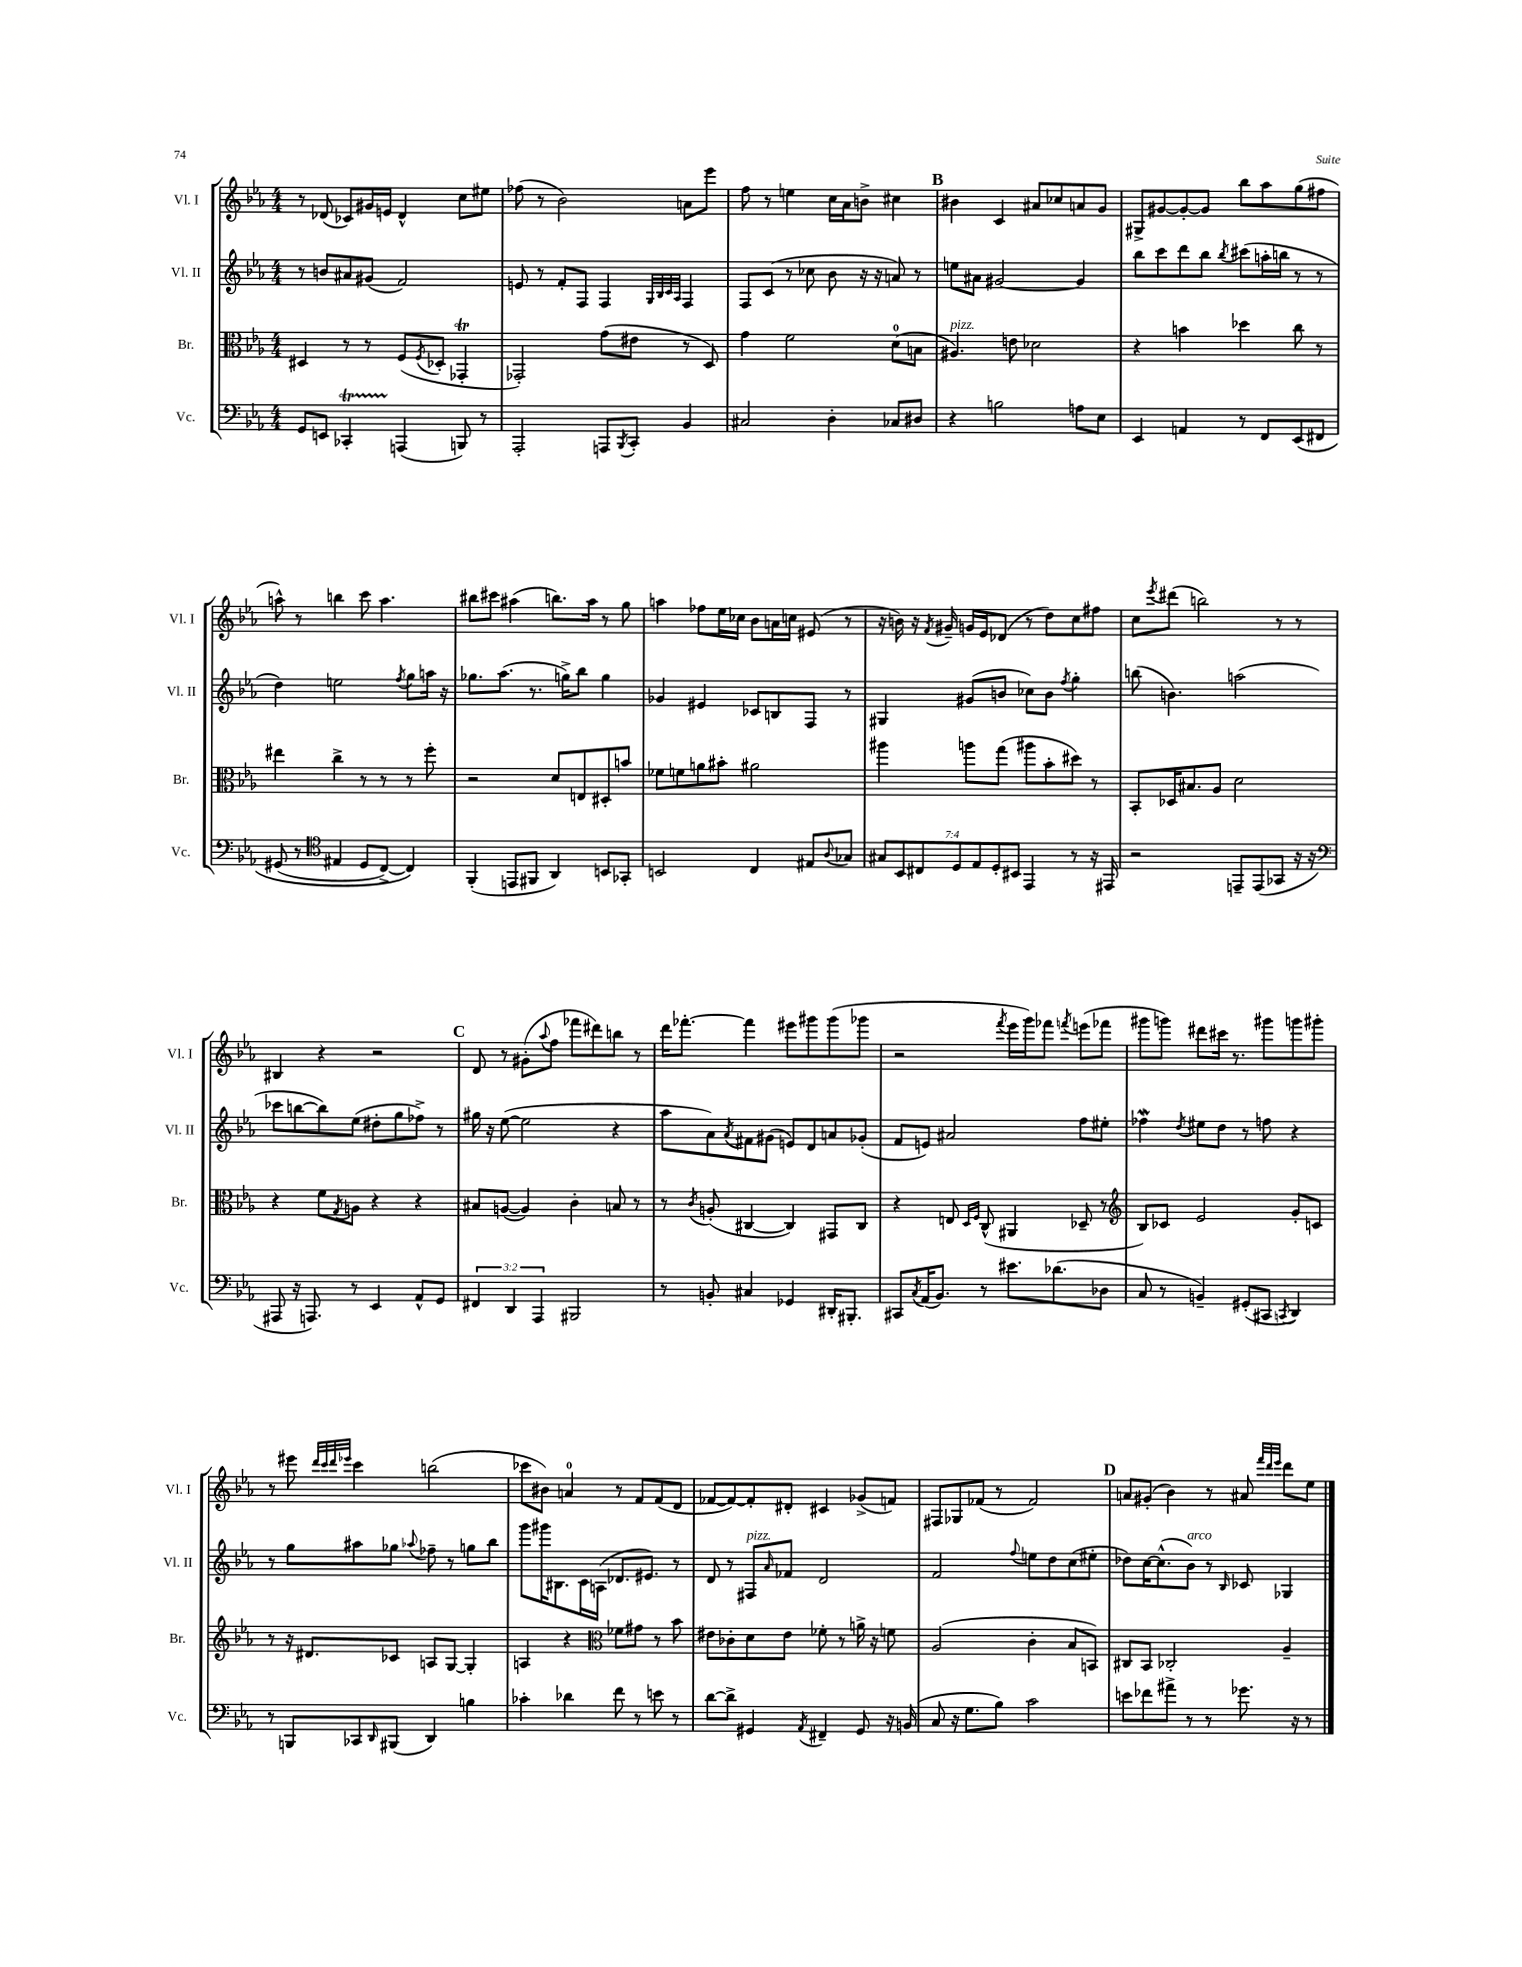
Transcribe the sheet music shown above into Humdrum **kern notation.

**kern	**kern	**kern	**kern
*part4	*part3	*part2	*part1
*staff4	*staff3	*staff2	*staff1
*I"Vc.	*I"Br.	*I"Vl. II	*I"Vl. I
*I'Vc.	*I'Br.	*I'Vl. II	*I'Vl. I
*clefF4	*clefC3	*clefG2	*clefG2
*k[b-e-a-]	*k[b-e-a-]	*k[b-e-a-]	*k[b-e-a-]
*M4/4	*M4/4	*M4/4	*M4/4
=37	=37	=37	=37
8GG/L	4D#X/	8r	8r
8EEn/J	.	8bn/L	(8d-X/
4CC-XT'/	8r	8a#X/	8c-X/L)
.	8r	(8g#X/J	16g#X/L
.	.	.	16en/JJ
(4AAAn/	(8F/L	2f/)	4d-^^/
.	8qF/	.	.
.	8D-X'/J	.	.
8BBBn/)	4GG-XT'/	.	8cc\L
8r	.	.	8ee#X\J
=38	=38	=38	=38
2AAA-'/	2GG-X'/)	8en/	(8ff-X\
.	.	8r	8r
.	.	8f'/L	2b-\)
.	.	8F/J	.
8AAAn/L	(8g\L	4F/	.
8qBBB-/	.	.	.
8CC'/J	8e#X\J	.	.
.	.	32qqG/LLL	.
.	.	32qqB-/	.
.	.	32qqc/	.
.	.	32qqA-/JJJ	.
4BB-/	8r	4F/	8an\L
.	8D/)	.	8eee-\J
=39	=39	=39	=39
2C#X/	4g\	8F/L	8ff\
.	.	(8c/J	8r
.	2f\	8r	4een\
.	.	8cc-X\	.
4D'\	.	8b-\	16cc\LL
.	.	.	16a-\J
.	.	16r	8bn^\J
.	.	16r	.
8C-X/L	(8d\L	8an/)	4cc#X\
8D#X/J	8Bn\J	8r	.
!!LO:REH:place=s1:t=B
=40	=40	=40	=40
!	!LO:TX:a:i:t=pizz.	!	!
4r	4.A#X/)	8een\L	4b#X\
.	.	8a#X\J	.
2Bn\	.	[2g#X/	4c/
.	8en\	.	.
.	2d-X\	.	8a#X/L
.	.	.	8cc-X/
8An\L	.	4g#/]	8an/
8E-\J	.	.	8g/J
=41	=41	=41	=41
4EE-/	4r	8bb-\L	8G#X^/L
.	.	8ccc\	[8g#X/
4AAn/	4bn\	8ddd\	8g#'/_
.	.	8bb-\J	8g#/J]
.	.	8qbb-/	.
8r	4dd-X\	(8ccc#X\L	8bb-\L
8FF/L	.	16aan'\L	8aa-\
.	.	16bbn\JJ	.
(8EE-/	8cc\	8r	(8gg\
8FF#X/J	8r	8r	8ff#X\J
!!LO:LB:g=z
=42	=42	=42	=42
(8GG#X/	4ee#X\	4dd\)	8aan^^\)
8r	.	.	8r
*clefC4	*	*	*
4E#X/	4cc^\	2een\	4bbn\
8D/L	8r	.	8ccc\
[8C^/J)	8r	.	4.aa\
.	.	8qff/	.
4C/])	8r	8gg\L	.
.	8ff'\	16aan\Jk	.
.	.	16r	.
=43	=43	=43	=43
(4FF'/	2r	8.gg-X\L	8bb#X\L
.	.	.	8ccc#X\J
.	.	(8.aa-\J	.
8EEn/L	.	.	(4aa#X\
8FF#X/J	.	8.r	.
4AA-/)	8d/L	.	8.bbn\L)
.	.	16ggn^\KL)	.
.	8En/	8bb-\J	.
.	.	.	16aa#\Jk
8BBn/L	8D#X'/	4gg\	8r
8GG-X'/J	8bn/J	.	8gg\
=44	=44	=44	=44
2BBn/	8f-X\L	4g-X/	4aan\
.	8fn\	.	.
.	8an\	4e#X/	8ff-X\L
.	8b#X'\J	.	16ee-\L
.	.	.	16cc-X\JJ
4C/	2a#X\	8c-X/L	8b-\L
.	.	8Bn/	16an\L
.	.	.	16ccn\JJ
8E#X/L	.	8F/J	(8e#X/
8qqA-/	.	.	.
8G-X/J	.	8r	8r
=45	=45	=45	=45
14G#X/L	4aa#X\	4G#X/	16r
.	.	.	16bn\)
14BB-/	.	.	.
.	.	.	16r
14C#X/	.	.	.
.	.	.	8qf/
.	.	.	16g#X~/
14D/	.	.	.
.	8aan\L	(8g#X/L	16gn/LL
14E-/	.	.	.
.	.	.	16e-/J
14D'/	.	.	.
.	(8gg\J	8bn/J	(8d-X/J
14BB#X/J	.	.	.
4EE-/	8aa#X\L	8cc-X\L)	8r
.	8b-'\	8b\J	8dd\L)
.	.	8qff/	.
8r	8dd#X\J)	4gg'\	8cc\
16r	8r	.	8ff#X\J
16EE#X/	.	.	.
=46	=46	=46	=46
2r	8BB-'/L	(8bbn\	8cc\L
.	.	.	8qeee-/
.	16D-X/K	4.bn\)	(8ddd#X\J
.	8.B#X/	.	.
.	.	.	2bbn\)
.	8A-/J	.	.
8EEn~/L	2d\	(2aan\	.
(8EE/	.	.	.
8GG-X/J	.	.	8r
16r	.	.	8r
16r	.	.	.
!!LO:LB:g=z
=47	=47	=47	=47
*clefF4	*	*	*
8AAA#X/	4r	8ccc-X\L	4B#X/
16r	.	[8bbn\	.
8.AAAn/)	.	.	.
.	8f\L	8bb\])	4r
.	8qG/	.	.
8r	8An\J	(8ee-\J	.
4EE-/	4r	8dd#X'\L	2r
.	.	8gg\	.
8AA-^^/L	4r	8ff-X^\J)	.
8GG/J	.	8r	.
!!LO:REH:place=s1:t=C
=48	=48	=48	=48
6FF#X/	8B#X/L	16gg#X\	8d/
.	.	16r	.
.	([8An/J	([8ee-\	8r
6DD/	.	.	.
.	4A/])	2ee-\]	(8g#X'\L
6AAA-/	.	.	.
.	.	.	8qqaa-/
.	.	.	8ff\J
2BBB#X/	4c'\	.	8fff-X\L
.	.	.	8ddd#X\)
.	8Bn/	4r	8bbn\J
.	8r	.	8r
=49	=49	=49	=49
8r	8r	8aa-\L	16ddd\KL
.	.	.	[8.fff-X'\J
.	8qc/	.	.
8BBn'/	(8An'/	8a-\)	.
.	.	8qa-/	.
4C#X/	[4C#X/	8f#X\	4fff-\]
.	.	(8g#X\J	.
4GG-X/	4C#/])	8en/L)	8eee#X\L
.	.	8d/	8ggg#X\
16DD#X'/KL	8GG#X/L	8an/	(8ggg#\
8.BBB#X'/J	.	.	.
.	8C#/J	(8g-X'/J	8ggg-X\J
=50	=50	=50	=50
8CC#X/L	4r	8f/L	2r
8qC/	.	.	.
(16AA-/K	.	8en/J)	.
8.BB-/J)	.	.	.
.	8En/	2a#X/	.
.	16qqD/LL	.	.
.	16qqF/JJ	.	.
8r	(8C^^/	.	.
.	.	.	8qfff/
8.e#X\L	4AA#X/	.	16eee-\LL
.	.	.	16ggg\J)
.	.	.	8fff-X\J
(8.d-X\	.	.	.
.	.	.	8qfffn/
.	8D-X~/	8ff\L	(8eeen\L
8D-X\J	8r	8ee#X'\J	8fff-X\J
=51	=51	=51	=51
*	*clefG2	*	*
8C/	8B-/L)	4ff-Xw\	8ggg#X\L
8r	8c-X/J	.	8gggn\J)
.	.	8qdd/	.
4BBn~/)	2e-/	8ee#X\L	8ddd#X\L
.	.	8dd\J	16ccc#X\Jk
.	.	.	8.r
(8GG#X'/L	.	8r	.
8CC#X/J	.	8ffn\	8ggg#X\L
8qCCn/	.	.	.
4DD/)	8g'/L	4r	8gggn\
.	8cn/J	.	8ggg#X'\J
!!LO:LB:g=z
=52	=52	=52	=52
8r	8r	8r	8r
8BBBn/L	16r	8gg\L	8eee#X\
.	8.d#X/L	.	.
.	.	.	32qqddd/LLL
.	.	.	32qqccc/
.	.	.	32qqddd/
.	.	.	32qqeee-X/JJJ
8CC-X/	.	8aa#X\	4ccc\
16qqDD/	.	.	.
(8BBB#X/J	8c-X/J	8gg-X\J	.
.	.	8qqaa-X/	.
4DD/)	8An/L	8ff-X~\	(2bbn\
.	[8G/J	8r	.
4Bn\	4G'/]	8ggn\L	.
.	.	8bb-\J	.
=53	=53	=53	=53
4c-X'\	4An/	8ggg\L	8ccc-X\L
.	.	16ggg#X\K	8b#X\J)
.	.	8.B#X\	.
4d-X\	4r	.	4an/
.	.	16c\L	.
.	.	(16An\JJ	.
*	*clefC3	*	*
8f\	8f-X\L	8.d-X/L	8r
8r	8g#X\J	.	8f/L
.	.	8.e#X/J)	.
8en\	8r	.	(8f/
8r	8b-\	8r	8d/J
=54	=54	=54	=54
[8d\L	8e#X\L	8d/	[8f-X/L
8d^\J]	8c-X'\	8r	8f-/_)
!	!	!LO:TX:a:i:t=pizz.	!
4GG#X/	8d\	8F#X/L	8f-'/]
.	.	16qqa-/	.
.	8e#\J	8f-X/J	8d#X'/J
8qAA-/	.	.	.
4FF#X~/	8f-X'\	2d/	4c#X/
.	8r	.	.
8GG#/	16an^\	.	(8g-X^/L
.	16r	.	.
16r	8fn\	.	8fn/J)
(16BBn/	.	.	.
=55	=55	=55	=55
8C/	(2A-/	2f/	8F#X/L
16r	.	.	8G-X/
8.G\L	.	.	.
.	.	.	(8f-X/J
8B-\J)	.	.	8r
.	.	8qqff/	.
2c\	4c'\	8een\L	2f-/)
.	.	8dd\	.
.	8B-/L	(8cc\	.
.	8BBn/J)	8ee#X'\J	.
!!LO:REH:place=s1:t=D
=56	=56	=56	=56
8en\L	8C#X/L	8dd-X\L)	8an/L
8f-X\	8BB-/J	[16cc\K	(8g#X'/J
.	.	(8.cc^^\]	.
8a#X^\J	2C-X'/	.	4b-\)
!	!	!LO:TX:a:i:t=arco	!
8r	.	8b-\J)	.
8r	.	8r	8r
.	.	16qqB-/	.
8.g-X\	.	8c-X/	8a#X/
.	.	.	32qqfff/LLL
.	.	.	32qqddd/
.	.	.	32qqeee-/JJJ
.	4A-~/	4G-X/	8ddd\L
16r	.	.	.
8r	.	.	8ee-\J
==	==	==	==
*-	*-	*-	*-
